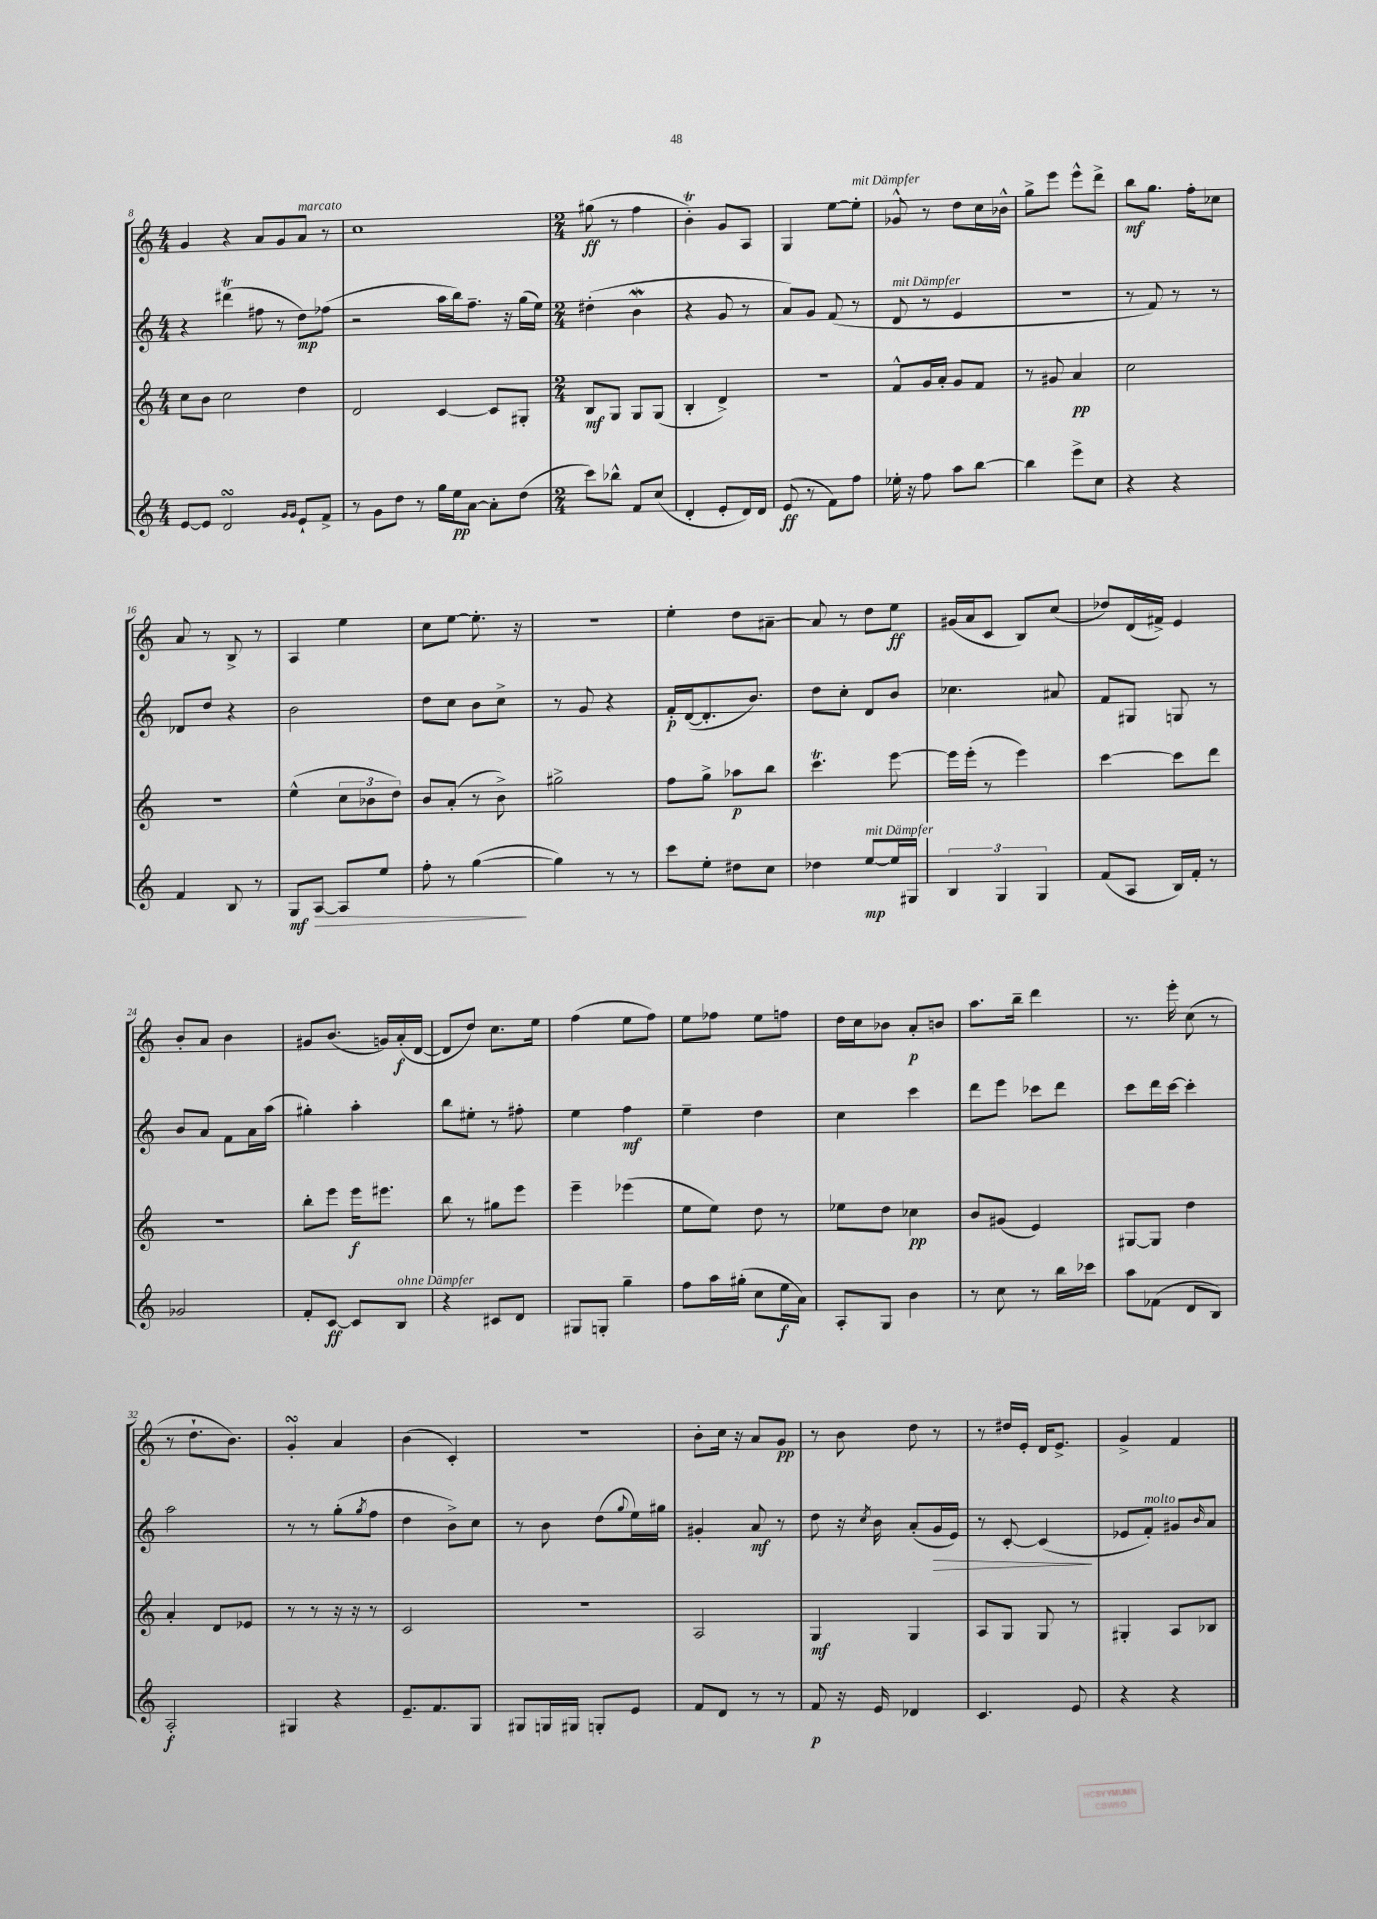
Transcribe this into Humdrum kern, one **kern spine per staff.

**kern	**kern	**kern	**kern
*staff4	*staff3	*staff2	*staff1
*clefG2	*clefG2	*clefG2	*clefG2
*k[]	*k[]	*k[]	*k[]
*M4/4	*M4/4	*M4/4	*M4/4
[8e	8cc	4r	4g
8e]	8b	.	.
2d	2cc	(4ddd#	4r
.	.	8ff#	8a
.	.	8r	8g
16qqg	.	.	.
16qqg	.	.	.
8e`	4dd	8dd)	8a
8f^	.	(8ff-	8r
=	=	=	=
8r	2d	2r	1cc
8g	.	.	.
8dd	.	.	.
8r	.	.	.
16gg	[4c	16aa	.
16ee	.	16bb)	.
[8a	.	8.ff~	.
8a']	8c]	.	.
.	.	16r	.
(8dd	8G#'	(16gg	.
.	.	16ee)	.
=	=	=	=
*M2/4	*M2/4	*M2/4	*M2/4
8ccc)	8B	(4dd#'	(8gg#
8bb-^^	8G	.	8r
8f	8G	4b	4ff
(8cc	(8G	.	.
=	=	=	=
4d'	4B'	4r	4b')
8e'	4d^)	8g	8g
16d)	.	8r	8A
16d	.	.	.
=	=	=	=
(8e	2r	8a)	4G
8r	.	8g	.
8f)	.	(8f	[8ee
8ff	.	8r	8ee']
=	=	=	=
16ee-'	8f^^	8d	8g-^^
16r	.	.	.
8ff	16g	8r	8r
.	16a'	.	.
8aa	8g	4e	8dd
[8bb	8f	.	16cc
.	.	.	16b-^^
=	=	=	=
4bb]	8r	2r	8gg^
.	8g#	.	8eee
8eee^	4a	.	8eee^^
8cc	.	.	8ddd^
=	=	=	=
4r	2cc	8r	8bb
.	.	8f)	8.gg
4r	.	8r	.
.	.	.	16ff'
.	.	8r	8cc-
=	=	=	=
4f	2r	8d-	8a
.	.	8dd	8r
8B	.	4r	8B^
8r	.	.	8r
=	=	=	=
8G	(4ee^^	2b	4A
[8A	.	.	.
8A]	12cc	.	4ee
.	12b-	.	.
8ee	.	.	.
.	12dd)	.	.
=	=	=	=
8ff'	8b	8dd	8cc
8r	(8a'	8cc	[8ee
([4gg	8r	8b	8.ee']
.	8b^)	8cc^	.
.	.	.	16r
=	=	=	=
4gg])	2gg#^	8r	2r
.	.	8g	.
8r	.	4r	.
8r	.	.	.
=	=	=	=
8ccc	8ff	16f'	4ee'
.	.	([16d	.
8ee'	8gg^	8.d']	.
8dd#	8aa-	.	8dd
.	.	8.b)	.
8cc	8bb	.	[8a#~
=	=	=	=
4dd-	4.ccc	8dd	8a#]
.	.	8cc'	8r
[8ee	.	8d	8dd
16ee]	[8eee	8b	8ee
16G#	.	.	.
=	=	=	=
6B	16eee]	4.cc-	(16g#
.	(16eee'	.	16a
.	8r	.	8c
6G	.	.	.
.	4eee)	.	8B)
6G	.	.	.
.	.	8a#	(8cc
=	=	=	=
(8f	[4ccc	8f	8dd-)
8A	.	8G#	(16d
.	.	.	16f#^)
16B)	8ccc]	8G	4e
16f'	.	.	.
8r	8ddd	8r	.
=	=	=	=
2g-	2r	8b	8b'
.	.	8a	8a
.	.	8f	4b
.	.	16a	.
.	.	(16aa	.
=	=	=	=
8f'	8bb'	4gg#')	8g#
[8c	8eee	.	(8.b
8c]	16eee	4aa'	.
.	8.eee#	.	16g)
8B	.	.	(16a'
.	.	.	[16d
=	=	=	=
4r	8bb	8bb	8d]
.	8r	8ee#'	8dd)
8c#	8gg#	8r	8.cc
8d	8eee	8ff#'	.
.	.	.	16ee
=	=	=	=
8G#	4eee~	4ee	(4ff
8G'	.	.	.
4gg~	(4eee-	4ff	8ee
.	.	.	8ff)
=	=	=	=
8ff	8ee	4ee~	8ee
16aa	8ee)	.	8ff-
(16gg#'	.	.	.
8cc	8dd	4dd	8ee
16ee	8r	.	8ff
16a)	.	.	.
=	=	=	=
8A'	8ee-	4cc	16dd
.	.	.	16cc
8G	8dd	.	8b-
4b	4cc-	4ccc	8a'
.	.	.	8b
=	=	=	=
8r	8b	8ddd	8.aa
8cc	(8g#	8eee	.
.	.	.	16bb~
8r	4e)	8ccc-	4ddd
16bb	.	8ddd	.
16ccc-	.	.	.
=	=	=	=
8aa	[8G#	8ccc	8.r
(8f-	8G#]	16ddd	.
.	.	[16ccc	16eee'
8d	4dd	4ccc']	(8cc
8B)	.	.	8r
=	=	=	=
2A'	4a'	2aa	8r
.	.	.	8.dd`
.	8d	.	.
.	.	.	8.b)
.	8e-	.	.
=	=	=	=
4G#	8r	8r	4g'
.	8r	8r	.
4r	16r	(8gg'	4a
.	16r	.	.
.	.	8qgg	.
.	8r	8ff	.
=	=	=	=
8.e~	2c	4dd	(4b
8.f	.	.	.
.	.	8b^)	4c')
8G	.	8cc	.
=	=	=	=
8G#	2r	8r	2r
16G	.	8b	.
16G#	.	.	.
8G'	.	(8dd	.
.	.	8qqgg	.
8e	.	16ee)	.
.	.	16gg#	.
=	=	=	=
8f	2A	4g#'	8b'
8d	.	.	16cc
.	.	.	16r
8r	.	8a	8a
8r	.	8r	8g
=	=	=	=
8f	4G	8dd	8r
16r	.	16r	8b
.	.	8qcc	.
16e	.	16b	.
4d-	4G	(8a'	8dd
.	.	16g	8r
.	.	16e)	.
=	=	=	=
4.c	8A	8r	8r
.	8G	[8c'	16dd#
.	.	.	16e'
.	8G	(4c]	16d
.	.	.	8.e^
8e	8r	.	.
=	=	=	=
4r	4G#'	8e-	4g^
.	.	8f')	.
4r	8A	8g#	4f
.	.	16qqb	.
.	8B-	8a	.
==	==	==	==
*-	*-	*-	*-
